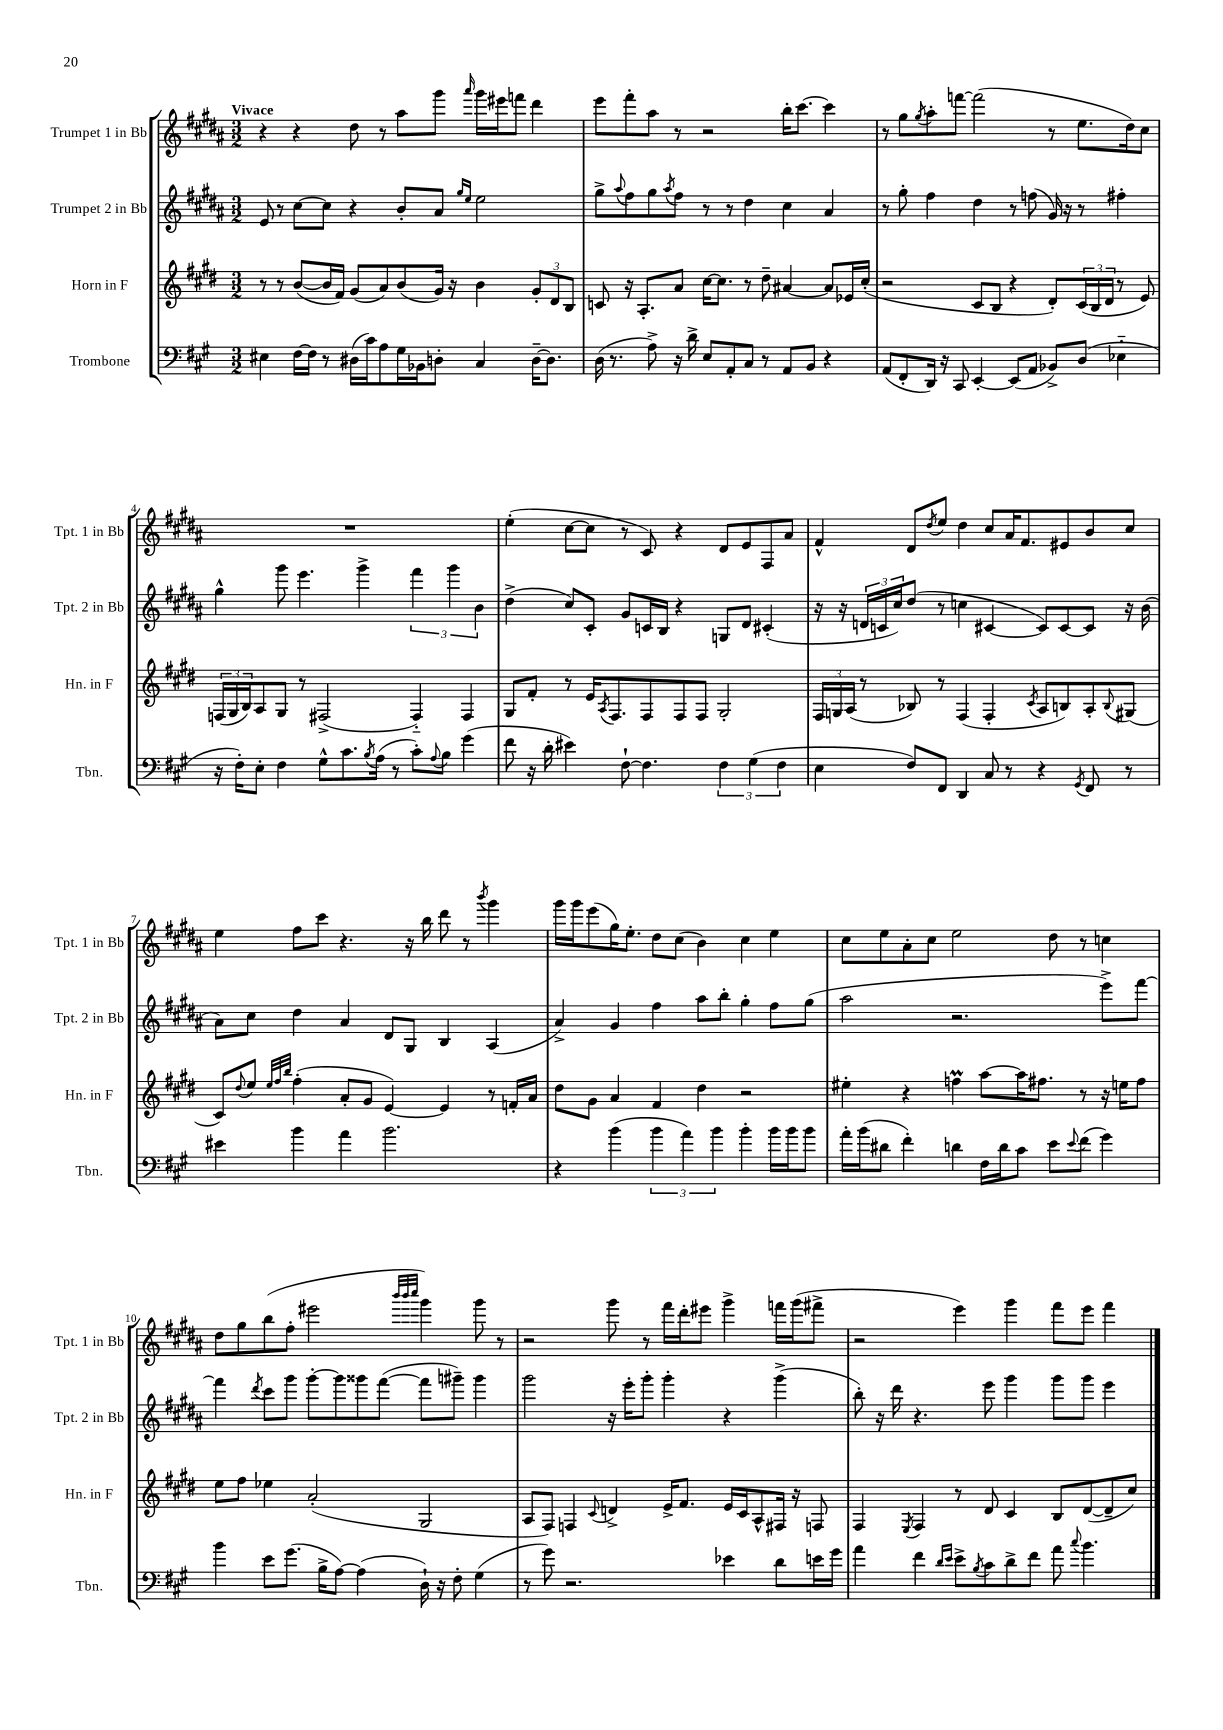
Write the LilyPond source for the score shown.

<<
\new StaffGroup <<
\new Staff = "s0" \with { instrumentName = "Trumpet 1 in Bb" shortInstrumentName = "Tpt. 1 in Bb" } {
    \clef treble \key b \major \numericTimeSignature \time 3/2 \tempo "Vivace"
    r4 r4 dis''8 r8 ais''8 gis'''8 \grace { ais'''16 } gis'''16 eis'''16 f'''8 dis'''4 |
    e'''8 fis'''8-. ais''8 r8 r2 b''16-. cis'''8.~ cis'''4 |
    r8 gis''8 \acciaccatura { gis''8 } ais''8-. f'''8~ f'''2( r8 e''8. dis''16) cis''8 |
    R1. |
    e''4-.( cis''8~ cis''8 r8 cis'8) r4 dis'8 e'8 fis8 ais'8 |
    fis'4-^ dis'8 \acciaccatura { dis''8 } e''8 dis''4 cis''8 ais'16 fis'8. eis'8 b'8 cis''8 |
    e''4 fis''8 cis'''8 r4. r16 b''16 dis'''8 r8 \acciaccatura { b'''8 } gis'''4 |
    gis'''16 gis'''16 e'''8( gis''16) e''8.-. dis''8 cis''8( b'4) cis''4 e''4 |
    cis''8 e''8 ais'8-. cis''8 e''2 dis''8 r8 c''4 |
    dis''8 gis''8 b''8( fis''8-. eis'''2 \grace { b'''32 b'''32 cis''''32 } gis'''4) gis'''8 r8 |
    r2 gis'''8 r8 fis'''16 dis'''16-. eis'''8 gis'''4-> f'''16 gis'''16( fis'''8-> |
    r2 e'''4) gis'''4 fis'''8 e'''8 fis'''4 \bar "|." |
}
\new Staff = "s1" \with { instrumentName = "Trumpet 2 in Bb" shortInstrumentName = "Tpt. 2 in Bb" } {
    \clef treble \key b \major \numericTimeSignature \time 3/2
    e'8 r8 cis''8~ cis''8 r4 b'8-. ais'8 \grace { gis''16 e''16 } e''2 |
    gis''8-> \appoggiatura { ais''8 } fis''8 gis''8 \acciaccatura { ais''8 } fis''8 r8 r8 dis''4 cis''4 ais'4 |
    r8 gis''8-. fis''4 dis''4 r8 f''8( gis'16) r16 r8 fis''4-. |
    gis''4-^ gis'''8 e'''4. gis'''4-> \tuplet 3/2 { fis'''4 gis'''4 b'4 } |
    dis''4->( cis''8) cis'8-. gis'8 c'16 b16 r4 g8 dis'8 cis'4-.( |
    r16 r16 \tuplet 3/2 { d'16 c'16 cis''16) } dis''8( r8 c''4 cis'4~ cis'8) cis'8~ cis'8 r16 b'16( |
    ais'8) cis''8 dis''4 ais'4 dis'8 gis8 b4 ais4( |
    ais'4->) gis'4 fis''4 ais''8 b''8-. gis''4-. fis''8 gis''8( |
    ais''2 r2. e'''8->) fis'''8~ |
    fis'''4 \acciaccatura { dis'''8 } cis'''8 gis'''8 gis'''8~-. gis'''8 gisis'''8 fis'''8~( fis'''8 gis'''8--) gis'''4 |
    gis'''2 r16 e'''16-. gis'''8-. gis'''4-. r4 gis'''4->( |
    b''8-.) r16 dis'''16 r4. e'''8 gis'''4 gis'''8 gis'''8 e'''4 \bar "|." |
}
\new Staff = "s2" \with { instrumentName = "Horn in F" shortInstrumentName = "Hn. in F" } {
    \clef treble \key e \major \numericTimeSignature \time 3/2
    r8 r8 b'8~( b'16 fis'16) gis'8( a'8) b'8( gis'16) r16 b'4 \tuplet 3/2 { gis'8-. dis'8 b8 } |
    c'8 r16 a8.-. a'8 cis''16~ cis''8. r8 dis''8-- ais'4~ ais'8 ees'16 cis''16-.( |
    r2 cis'8 b8 r4 dis'8-.) \tuplet 3/2 { cis'16( b16 dis'16 } r8 e'8) |
    \tuplet 3/2 { f16( gis16 b16) } a8 gis8 r8 fis2->( fis4-_) fis4 |
    gis8 fis'8-. r8 e'16 \acciaccatura { a8 } fis8. fis8 fis8 fis8 gis2-. |
    \tuplet 3/2 { fis16 g16 a16( } r8 bes8) r8 fis4( fis4-. \acciaccatura { cis'8 } a8 b8) a8-. \appoggiatura { b8 } gis8( |
    cis'8) \appoggiatura { dis''8 } e''8 \grace { e''32 fis''32 b''32 } fis''4-.( a'8-. gis'8 e'4~) e'4 r8 f'16-. a'16 |
    dis''8 gis'8 a'4 fis'4 dis''4 r2 |
    eis''4-. r4 f''4\prall a''8~ a''16 fis''8. r8 r16 e''16 fis''8 |
    e''8 fis''8 ees''4 a'2-.( gis2 |
    a8 fis8) f4 \appoggiatura { cis'8 } d'4-> e'16-> fis'8. e'16 cis'16 a8-^ fis16 r16 f8 |
    fis4 \acciaccatura { e8 } fis4 r8 dis'8 cis'4 b8 dis'8~( dis'8-- cis''8) \bar "|." |
}
\new Staff = "s3" \with { instrumentName = "Trombone" shortInstrumentName = "Tbn." } {
    \clef bass \key a \major \numericTimeSignature \time 3/2
    eis4 fis16~ fis16 r8 dis16( cis'16) a8 gis16 bes,16 d8-. cis4 d16~-- d8. |
    d16( r8. a8->) r16 d'16-> e8 a,8-. cis8 r8 a,8 b,8 r4 |
    a,8( fis,8-. d,16) r16 cis,8 e,4~-. e,8( a,8 bes,8->) d8( ees4-_ |
    r16 fis16-.) e8-. fis4 gis8-^ cis'8. \acciaccatura { b8 } a16( r8 cis'8-.) \appoggiatura { a8 } b8 gis'4( |
    fis'8 r16 d'16-. eis'4) fis8~-! fis4. \tuplet 3/2 { fis4 gis4( fis4 } |
    e4 fis8) fis,8 d,4 cis8 r8 r4 \acciaccatura { gis,8 } fis,8 r8 |
    eis'4 b'4 a'4 b'2. |
    r4 b'4( \tuplet 3/2 { b'4 a'4) b'4 } b'4-. b'16 b'16 b'8 |
    a'16-. b'16( dis'8 fis'4-.) d'4 fis16 d'16 cis'8 e'8 \appoggiatura { e'8 } fis'8( gis'4) |
    b'4 e'8 gis'8.( b16-> a8~) a4( d16-!) r16 fis8-. gis4( |
    r8 gis'8) r2. ees'4 d'8 e'16 gis'16 |
    a'4 fis'4 \grace { d'16 e'16 } e'8-> \acciaccatura { b8 } cis'8 d'8-> fis'8 a'8 \appoggiatura { cis''8 } b'4. \bar "|." |
}
>>
>>
